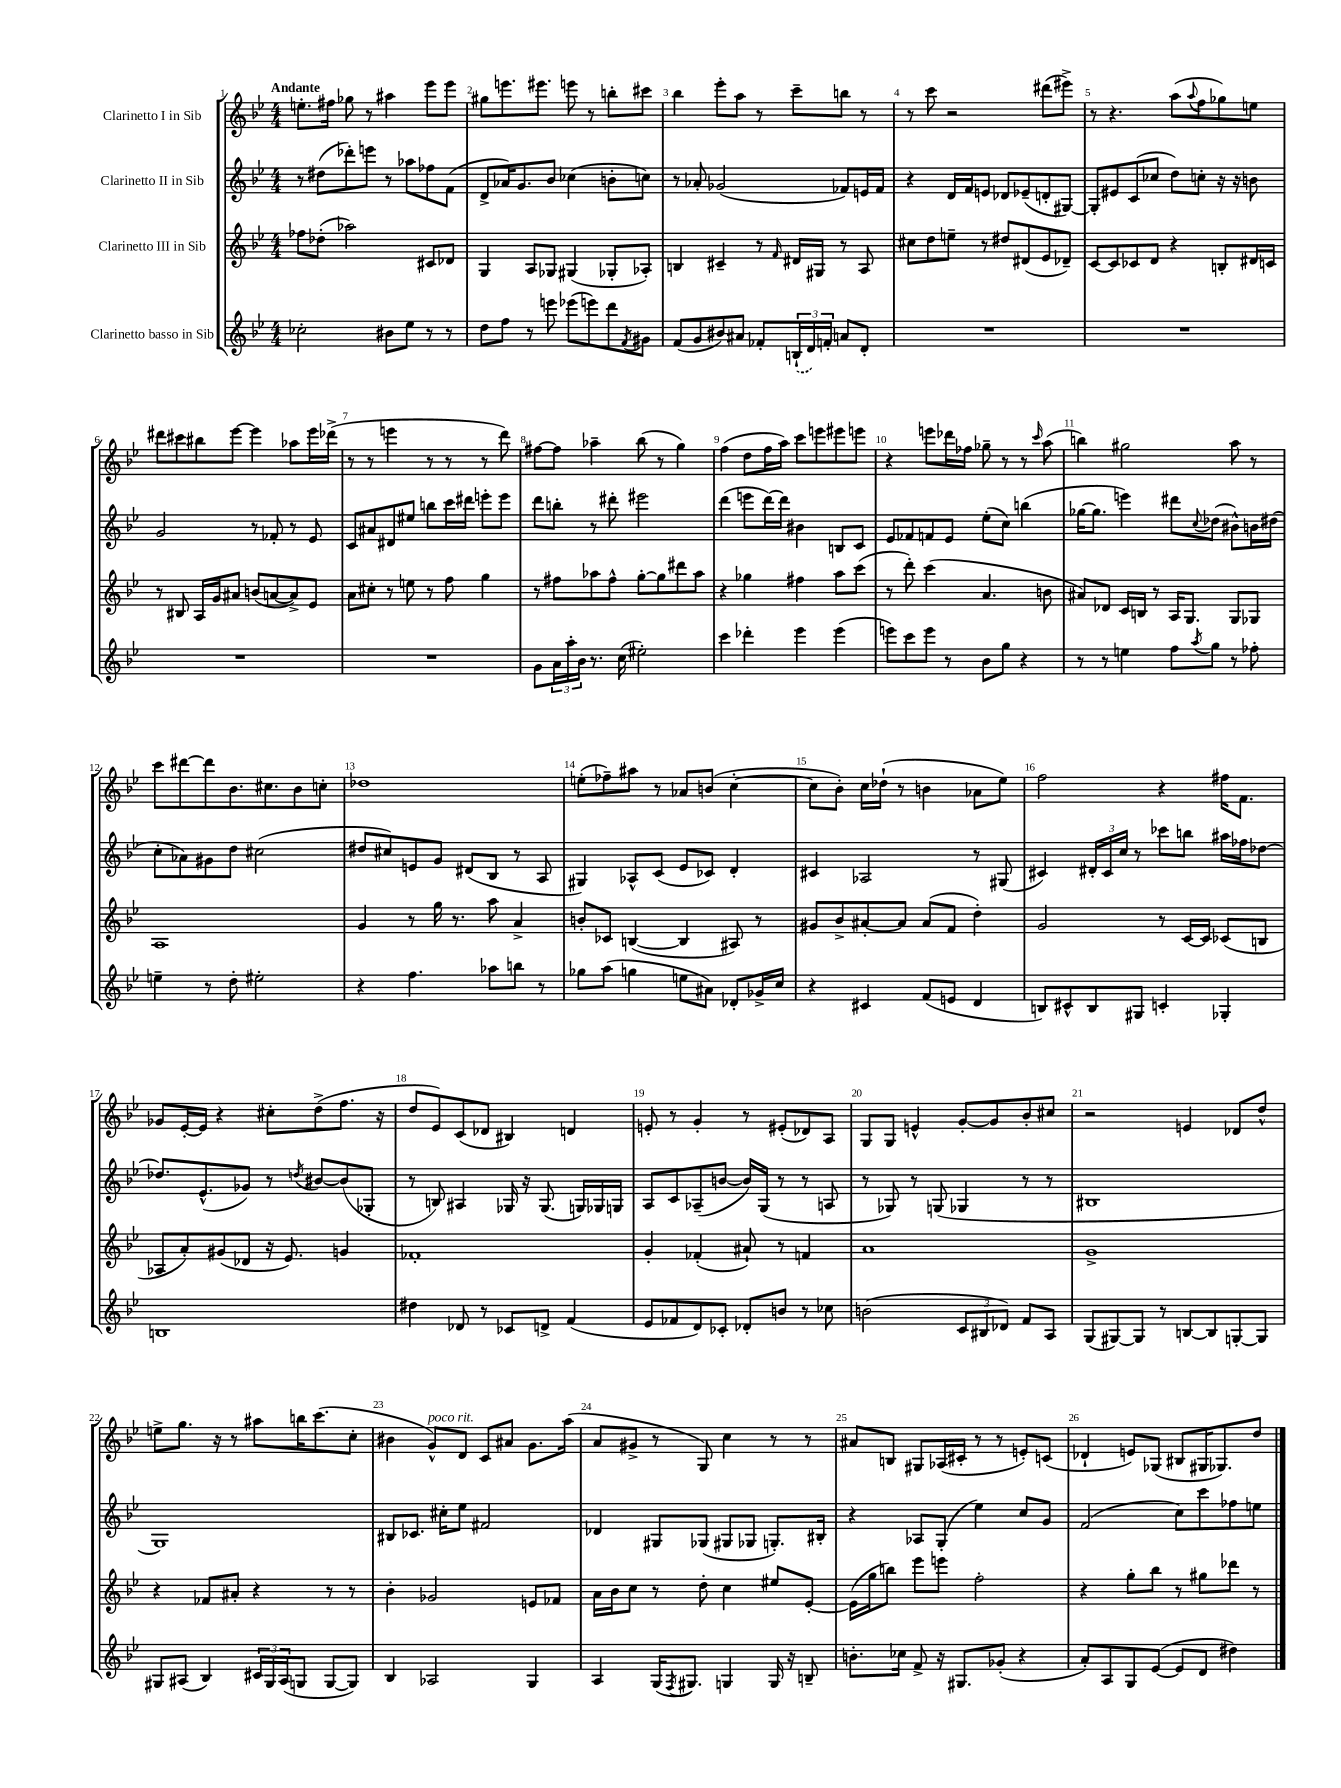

**kern	**kern	**kern	**kern
*part4	*part3	*part2	*part1
*staff4	*staff3	*staff2	*staff1
*I"Clarinetto basso in Sib	*I"Clarinetto III in Sib	*I"Clarinetto II in Sib	*I"Clarinetto I in Sib
*clefG2	*clefG2	*clefG2	*clefG2
*k[b-e-]	*k[b-e-]	*k[b-e-]	*k[b-e-]
*M4/4	*M4/4	*M4/4	*M4/4
=1	=1	=1	=1
!	!	!	!LO:TX:a:B:t=Andante
2cc-X'\	8ff-X\L	8r	8.een'\L
.	(8dd-X'\J	(8dd#X\L	.
.	.	.	16ff#X\Jk
.	2aa-X\)	8ddd-X'\)	8gg-X\
.	.	8eeen\J	8r
8b#X\L	.	8r	4aa#X\
8ee-\J	.	8aa-X\L	.
8r	8c#X/L	8ff-X\	8eee-\L
8r	8d-X/J	(8f\J	8eee-\J
=2	=2	=2	=2
8dd\L	4G/	8d^/L	8gg#X\L
8ff\J	.	16a-X/K)	8.eeen\
.	.	8.g/	.
8r	8A/L	.	.
.	.	.	8.eee#X\J
8eeen\	8G-X/J	8b-/J	.
(8eee-X\L	(4G#X/	(4cc-X\	8eeen\
8eeen\)	.	.	8r
8ddd\	8G-X'/L	8bn'\L	8bbn'\L
8qf/	.	.	.
8g#X\J	8A-X'/J)	8ccn\J)	8ccc#X\J
=3	=3	=3	=3
(8f/L	4Bn/	8r	4bb-\
8g/	.	8a-X'/	.
8b#X/)	4c#X~/	(2g-X/	8eee-'\L
8a#X/J	.	.	8aa\J
8f-X'/L	8r	.	8r
.	16qqf/	.	.
(24Bn`/L	16d#X/LL	.	8ccc~\L
24d/)	.	.	.
.	16G#X/JJ	.	.
24fn'/JJ	.	.	.
8an/L	8r	8f-X/L)	8bbn\J
8d'/J	8A/	16en/L	8r
.	.	16f-/JJ	.
=4	=4	=4	=4
1r	8cc#X\L	4r	8r
.	8dd\	.	8ccc\
.	8een~\J	16d/LL	2r
.	.	16f/J	.
.	8r	8en/J	.
.	8dd#X/L	8d-X/L	.
.	(8d#X/	(8e-X~/	.
.	8e-/	8dn'/	(8ddd#X\L
.	8d-X~/J)	[8G#X/J)	8eee#X^\J)
=5	=5	=5	=5
1r	[8c/L	8G#'/L]	8r
.	8c/]	8e#X/	4.r
.	8c-X/	(8c/	.
.	8d/J	8cc-X/J	.
.	4r	8dd\L)	(8aa\L
.	.	.	8qqaa/
.	.	8ccn'\J	8ff\
.	8Bn'/L	16r	8gg-X\)
.	.	16r	.
.	16d#X/L	8bn\	8een\J
.	16cn/JJ	.	.
!!LO:LB:g=z
=6	=6	=6	=6
1r	8r	2g/	8ddd#X\L
.	8B#X/	.	8ccc#X\
.	16A/LL	.	8bb#X\
.	16g/J	.	.
.	8a#X/J	.	[8eee-\J
.	(8bn/L	8r	4eee-\]
.	[8an/	8f-X'/	.
.	8a^/])	8r	8aa-X\L
.	8e-/J	8e-/	16eee-\L
.	.	.	(16ddd-X^\JJ
=7	=7	=7	=7
1r	8a\L	8c/L	8r
.	8cc#X'\J	8a#X/	8r
.	8r	8d#X/	4eeen\
.	8een\	8ee#X/J	.
.	8r	8bbn\L	8r
.	8ff\	16ccc\L	8r
.	.	16ddd#X\JJ	.
.	4gg\	8eeen'\L	8r
.	.	8eee\J	8ddd\)
=8	=8	=8	=8
8g\L	8r	8ddd\L	[8ff#X\L
24a\L	8ff#X\L	8bbn'\J	8ff#\J]
24aa'\	.	.	.
24b-\JJ	.	.	.
8.r	8aa-X\	8r	4aa-X~\
.	8ff#^^\J	8ddd#X'\	.
(16cc\	.	.	.
2ee#X'\)	[8gg'\L	2eee#X\	(8bb-\
.	8gg\]	.	8r
.	8ddd#X\	.	4gg\)
.	8aa-\J	.	.
=9	=9	=9	=9
4ccc\	4r	(4ddd\	(4ff\
4ddd-X'\	4gg-X\	8eeen\L	8dd\L
.	.	[16ddd\L)	16ff\L
.	.	16ddd\JJ]	16aa\JJ)
4eee-\	4ff#X\	4b#X\	8ccc\L
.	.	.	8eeen\
(4eee-\	8aa\L	8Bn/L	8eee#X\
.	(8ccc\J	8c/J	8eeen\J
=10	=10	=10	=10
8eeen\L)	8r	8e-/L	4r
8ccc\	8ddd'\)	8f-X/	.
8eee\J	(4ccc\	8fn/	8eeen\L
8r	.	8e-/J	16ddd-X\L
.	.	.	16ff-X\JJ
8b-\L	4.a/	(8ee-'\L	8gg-X~\
8gg\J	.	8cc\J)	8r
4r	.	(4bbn\	8r
.	.	.	16qqccc/
.	8bn\	.	(8aa\
=11	=11	=11	=11
8r	8a#X/L)	[16gg-X\KL	4bbn\)
.	.	8.gg-\J]	.
8r	8d-X/J	.	.
4een\	16c/LL	4eeen\)	2gg#X\
.	16Bn/JJ	.	.
.	8r	.	.
8ff\L	16A/KL	8ddd#X\L	.
.	8.G/J	.	.
8qaa/	.	8qqcc/	.
8gg\J	.	(8dd-X\J	.
8r	8G/L	8b#X^^\L)	8aa\
8ff-X'\	8G-X/J	16bn\L	8r
.	.	(16dd#X\JJ	.
!!LO:LB:g=z
=12	=12	=12	=12
4een~\	1A	8cc'\L	8ccc\L
.	.	8a-X\)	[8ddd#X\
8r	.	8g#X\	8ddd#\]
8dd'\	.	8dd\J	8.b-\
2ee#X'\	.	(2cc#X\	.
.	.	.	8.cc#X\
.	.	.	8b-\
.	.	.	8ccn'\J
=13	=13	=13	=13
4r	4g/	8dd#X/L	1dd-X
.	.	8cc#X/)	.
4.ff\	8r	8en/	.
.	16gg\	8g/J	.
.	8.r	.	.
.	.	(8d#X/L	.
8aa-X\L	8aa\	8B-/J	.
8bbn\J	4a^/	8r	.
8r	.	8A/	.
=14	=14	=14	=14
8gg-X\L	8bn'/L	4G#X/)	(8een'\L
(8aa\J	8c-X/J	.	8ff-X~\)
4ggn\	([4Bn/	8A-X^^/L	8aa#X\J
.	.	(8c/J	8r
8een\L	4B/]	8e-/L	8a-X/L
8a#X\J)	.	8c-X/J)	(8bn/J
8d-X'/L	8A#X/)	4d'/	[4cc'\
16g-X^/L	8r	.	.
16cc/JJ	.	.	.
=15	=15	=15	=15
4r	8g#X/L	4c#X/	8cc\L]
.	8b-^/	.	8b-'\J)
4c#X/	[8a#X'/	2A-X/	16cc\LL
.	.	.	(16dd-X`\JJ
.	8a#/J]	.	8r
(8f/L	(8a#/L	.	4bn\
8en/J	8f/J	.	.
4d/	4dd'\)	8r	8a-X\L
.	.	(8G#X/	8ee-\J)
=16	=16	=16	=16
8Bn/L)	2g/	4c#X/)	2ff\
8c#X^^/	.	.	.
8B/	.	24d#X'/LL	.
.	.	24c#/	.
.	.	24cc/JJ	.
8G#X/J	.	8r	.
4cn'/	8r	8ccc-X\L	4r
.	[16c/LL	8bbn\J	.
.	16c/JJ]	.	.
4G-X'/	(8c-X/L	16aa#X\LL	16ff#X\KL
.	.	16ff-X\J	8.f\J
.	8Bn/J	[8dd-X\J	.
!!LO:LB:g=z
=17	=17	=17	=17
1Bn	8A-X/L	8.dd-X/L]	8g-X/L
.	8a'/)	.	[16e-'/L
.	.	(8.e-^^/	16e-/JJ]
.	(8g#X/	.	4r
.	8d-X/J	8g-X/J)	.
.	16r	8r	8cc#X'\L
.	8.e-/)	.	.
.	.	8qddn/	.
.	.	[8b#X/L	(8dd^\
.	4gn/	(8b#/]	8.ff\J
.	.	8G-X'/J	.
.	.	.	16r
=18	=18	=18	=18
4dd#X\	1f-X'	8r	8dd/L
.	.	8Bn/)	8e-/)
8d-X/	.	4A#X/	(8c/
8r	.	.	8d-X/J
8c-X/L	.	16G-X/	4B#X/)
.	.	16r	.
8dn^/J	.	(8.G-/	.
(4f/	.	.	4dn/
.	.	16Gn/LL)	.
.	.	16G-X/	.
.	.	16Gn/JJ	.
=19	=19	=19	=19
8e-/L	4g'/	8A/L	8en'/
8f-X/	.	8c/	8r
8d/)	(4f-X'/	(8A-X~/	4g'/
8c-X'/J	.	[8bn/J	.
8d-X'/L	8a#X`/)	16b/LL])	8r
.	.	(16G/JJ	.
8bn/J	8r	8r	(8e#X'/L
8r	4fn/	8r	8d-X/)
8cc-X\	.	8An/	8A/J
=20	=20	=20	=20
(2bn\	1a	8r	8G/L
.	.	8G-X/)	8G/J
.	.	8r	4en^^/
.	.	(8Gn/	.
12c/L	.	4G-X/	[8g'/L
12B#X/	.	.	.
.	.	.	8g/]
12d-X/J)	.	.	.
8f/L	.	8r	8b-'/
8A/J	.	8r	8cc#X/J
=21	=21	=21	=21
(8G/L	1g^	1B#X	2r
[8G#X/)	.	.	.
8G#/J]	.	.	.
8r	.	.	.
[8Bn/L	.	.	4en/
8B/]	.	.	.
[8Gn'/	.	.	8d-X/L
8G/J]	.	.	8dd^^/J
!!LO:LB:g=z
=22	=22	=22	=22
8G#X/L	4r	1G)	8een^\L
(8A#X/J	.	.	8.gg\J
4B-/)	8f-X/L	.	.
.	.	.	16r
.	8a#X'/J	.	8r
24c#X/LL	4r	.	8aa#X\L
24G#/	.	.	.
(24A#/J	.	.	.
8Gn/J	.	.	16bbn\K
.	.	.	(8.ccc\
[8G/L	8r	.	.
8G/J])	8r	.	8cc'\J
=23	=23	=23	=23
4B-/	4b-'\	8B#X/L	4b#X\
.	.	8.c-X/J	.
!	!	!	!LO:TX:a:i:t=poco rit.
2A-X/	2g-X/	.	8g^^/L)
.	.	16cc#X'\KL	.
.	.	8ee-\J	8d/J
.	.	2f#X/	8c/L
.	.	.	8a#X/J
4G/	8en/L	.	8.g\L
.	8f-X/J	.	.
.	.	.	(16aa\Jk
=24	=24	=24	=24
4A/	16a\LL	4d-X/	8a/L
.	16b-\J	.	.
.	8cc\J	.	8g#X^/J
(16G/KL	8r	8G#X/L	8r
8qF/	.	.	.
8.G#X/J)	.	.	.
.	8dd'\	(8G-X/J	8G/)
4Gn/	4cc\	8G#X/L	4cc\
.	.	8G-X/J	.
16G/	8ee#X/L	8.Gn'/L)	8r
16r	.	.	.
8Bn~/	[8e-'/J	.	8r
.	.	16B#X'/Jk	.
=25	=25	=25	=25
8.bn'\L	(16e-\LL]	4r	8a#X/L
.	16gg\J	.	.
.	8bbn\J)	.	8Bn/J
16cc-X\Jk	.	.	.
8f^/	8eee-\L	8A-X/L	8G#X/L
16r	8eeen\J	(8G'/J	(16A-X/L
8.G#X/L	.	.	16c#X'/JJ
.	2ff'\	4ee-\)	8r
(8g-X'/J	.	.	8r
4r	.	8cc/L	8en'/L)
.	.	8g/J	(8cn/J
=26	=26	=26	=26
8a'/L)	4r	(2f/	4d-X`/
8A/	.	.	.
8G/	8gg'\L	.	8en/L)
([8e-/J	8bb-\J	.	(8G-X/J
8e-/L]	8r	8cc\L)	8B#X/L
8d/J	8gg#X\L	8ccc\	16G#X/K
.	.	.	8.G-X/)
4dd#X\)	8ddd-X\J	8ff-X\	.
.	8r	8een\J	8dd/J
==	==	==	==
*-	*-	*-	*-
